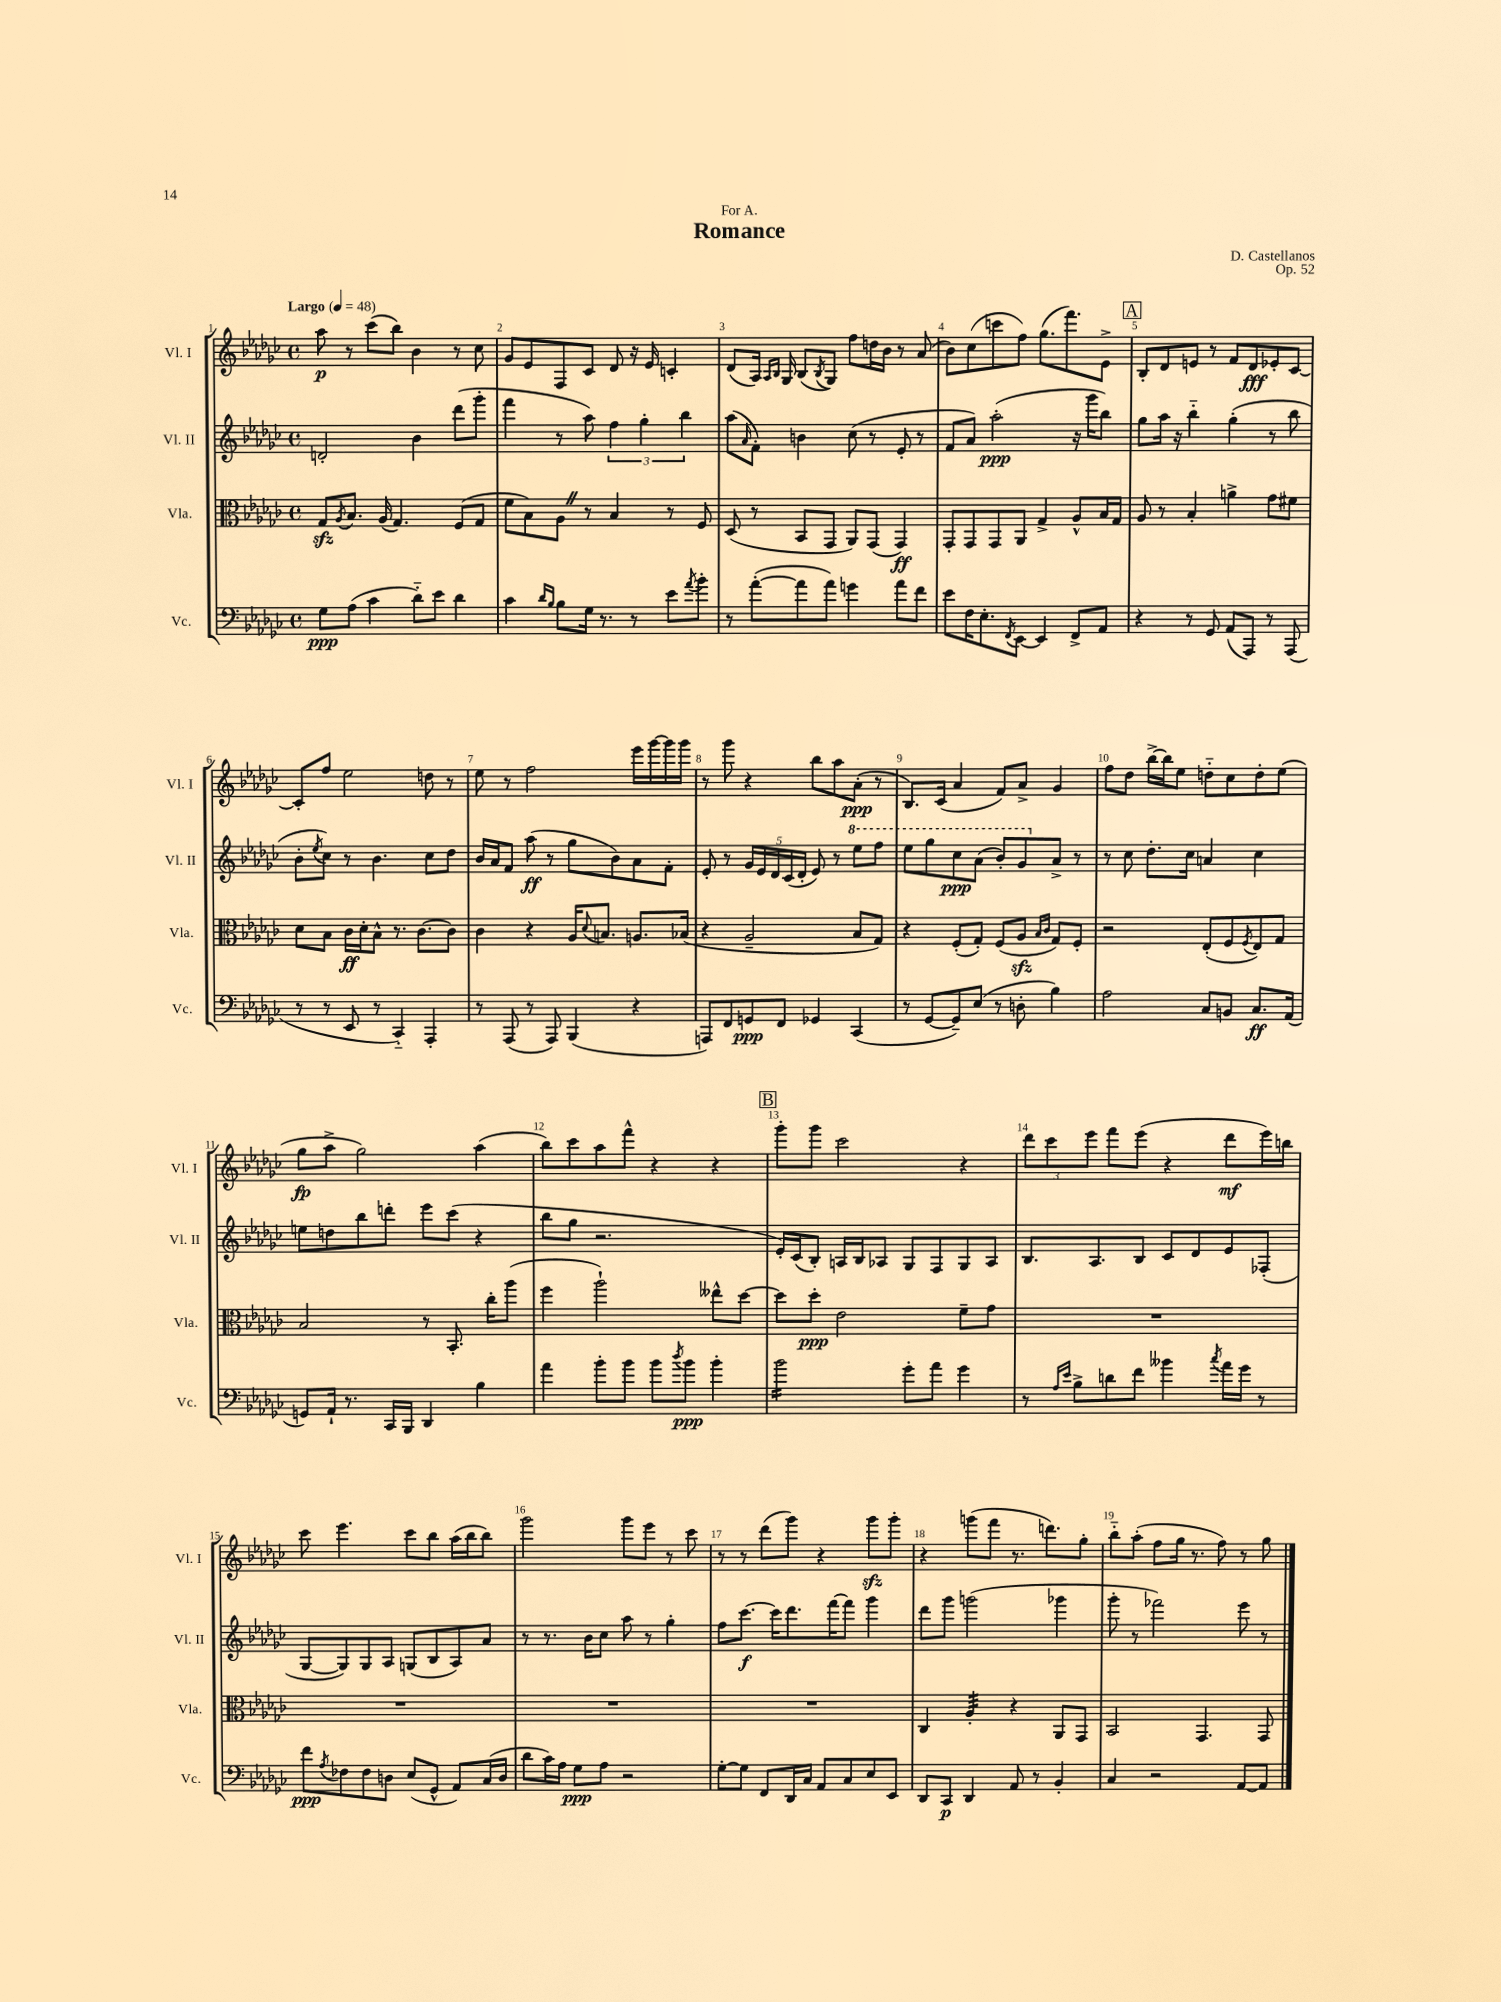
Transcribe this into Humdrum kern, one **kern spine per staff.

**kern	**kern	**kern	**kern
*staff4	*staff3	*staff2	*staff1
*clefF4	*clefC3	*clefG2	*clefG2
*k[b-e-a-d-g-c-]	*k[b-e-a-d-g-c-]	*k[b-e-a-d-g-c-]	*k[b-e-a-d-g-c-]
*M4/4	*M4/4	*M4/4	*M4/4
*met(c)	*met(c)	*met(c)	*met(c)
*MM48	*MM48	*MM48	*MM48
8G-	8G-	2d'	8aa-
.	8qA-	.	.
(8A-	8.B-	.	8r
4c-	.	.	(8ccc-
.	(16A-	.	.
.	4.G-)	.	8bb-)
8d-'~)	.	4b-	4b-
8e-	.	.	.
4d-	(8F	(8ddd-	8r
.	8G-	8ggg-'	8cc-
=	=	=	=
4c-	8f	4fff	8g-
.	8B-)	.	8e-
16qqd-	.	.	.
16qqB-	.	.	.
8B-	8A-	8r	8F
16G-	8r	8aa-)	8c-
8.r	.	.	.
.	4B-	6ff	8d-
8r	.	.	16r
.	.	6gg-'	.
.	.	.	16e-
8e-	8r	.	4c'
.	.	6bb-	.
8qa-	.	.	.
8b-'	8F	.	.
=	=	=	=
8r	(8D-	(8aa-	(8d-
.	.	16qqa-	.
([8a-'	8r	8f')	16A-)
.	.	.	16qqA-
.	.	.	16qqB-
.	.	.	16G-
8a-]	8BB-	4b	(8B-
.	.	.	8qB-
8a-)	8GG-	.	8G-)
4g	8AA-)	(8cc-	8ff
.	(8GG-	8r	16dd
.	.	.	16b-
8a-	4GG-)	8e-'	8r
8f	.	8r	(8a-
=	=	=	=
8e-	8GG-'	8f	8b-)
16F	8GG-	8a-)	(8cc-
8.E-'	.	.	.
.	8GG-	(2aa-'	8ccc
8qFF	.	.	.
[8EE-	8AA-	.	8ff)
4EE-]	4G-^	.	(8.gg-
.	.	.	8.fff)
8FF^	8A-^^	16r	.
.	.	16ggg-	.
8AA-	16B-	8bb-)	8e-^
.	16G-	.	.
=	=	=	=
4r	8A-	8gg-	8B-'
.	8r	16aa-	8d-
.	.	16r	.
8r	4B-'	4bb-'~	8e
8GG-	.	.	8r
(8AA-	4a^	(4gg-'	8f
8AAA-)	.	.	8d-
8r	8g-	8r	8e-'
(8AAA-	8f#	8bb-	[8c-
=	=	=	=
8r	8d-	8b-'	8c-']
.	.	8qee-	.
8r	8B-	8cc-)	8ff
8EE-	16c-	8r	2ee-
.	16d-'	.	.
8r	8B-^^	4.b-	.
4CC-'~)	8.r	.	.
.	[8.c-	.	.
4AAA-'	.	8cc-	8dd
.	8c-]	8dd-	8r
=	=	=	=
8r	4c-	16b-	8ee-
.	.	16a-	.
(8AAA-	.	8f	8r
8r	4r	(8aa-	2ff
8AAA-)	.	8r	.
(4BBB-	16A-	8gg-	.
.	8qqd-	.	.
.	8.B	.	.
.	.	8b-)	.
4r	8.A	8a-	16eee-
.	.	.	[16ggg-
.	.	8f'	16ggg-]
.	(16B-	.	16ggg-
=	=	=	=
8AAA)	4r	8e-'	8r
8FF	.	8r	8ggg-
8GG	2A-~	20g-	4r
.	.	20e-	.
.	.	20d-	.
8FF	.	.	.
.	.	(20c-	.
.	.	20d-'	.
4GG-	.	8e-)	8bb-
.	.	8r	8aa-
(4CC-	8B-	8eee-	(8a-'
.	8G-)	8fff	8r
=	=	=	=
8r	4r	8eee-	8.B-)
[8GG-	.	8ggg-	.
.	.	.	(16c-
8GG-~])	(8F'	8ccc-	4a-
(8E-	8G-')	(8aa-	.
8r	(8F	8bb-')	8f)
8D'	8A-	8gg-	8a-^
.	16qqB-	.	.
.	16qqc-	.	.
4B-)	8G-)	8a-^	4g-
.	8F'	8r	.
=	=	=	=
2A-	2r	8r	8ff
.	.	8cc-	8dd-
.	.	8.dd-'	[16bb-^
.	.	.	16bb-]
.	.	.	8ee-
.	.	16cc-	.
8C-	(8E-'	4a	8dd'~
8BB	8F	.	8cc-
.	8qF	.	.
8.C-	8E-)	4cc-	8dd'
.	8G-	.	(8ee-
(16AA-	.	.	.
=	=	=	=
8GG)	2B-	8ee	8gg-
16AA-`	.	8dd	8aa-^
8.r	.	.	.
.	.	8bb-	2gg-)
16CC-	.	8ddd'	.
16BBB-	.	.	.
4DD-	8r	8eee-	.
.	8.BB-'	(8ccc-	.
4B-	.	4r	(4aa-
.	16cc-'	.	.
.	(8aa-	.	.
=	=	=	=
4a-	4ff	8bb-	8bb-)
.	.	8gg-	8ccc-
8b-'	2aa-`)	2.r	8aa-
8b-	.	.	8fff^^
8b-	.	.	4r
8qdd-	.	.	.
8b-	.	.	.
4b-'	8ee--^^	.	4r
.	[8dd-	.	.
=	=	=	=
2b-	8dd-]	16e-')	8ggg-'
.	.	(16c-	.
.	8dd-'	8B-')	8ggg-
.	2e-	16A	2ccc-
.	.	16B-	.
.	.	8A-	.
8g-'	.	8G-	.
8a-	.	8F	.
4g-	8f~	8G-	4r
.	8g-	8A-	.
=	=	=	=
8r	1r	8.B-	12ddd-
.	.	.	12ccc-
16qqA-	.	.	.
16qqe-	.	.	.
8B-^	.	.	.
.	.	.	12eee-
.	.	8.A-	.
8d	.	.	8fff
8f	.	8B-	(8eee-
4b--	.	8c-	4r
.	.	8d-	.
8qcc-	.	.	.
16a-	.	8e-	8ddd-
16g-	.	.	.
8r	.	(8F-'	16eee-)
.	.	.	16bb
=	=	=	=
8f	1r	[8G-	8ccc-
8qA-	.	.	.
8F-	.	8G-])	4.eee-
8F-	.	8G-	.
8D	.	8A-	.
(8E-	.	(8G	8ccc-
8GG-^^	.	8B-	8bb-
8AA-)	.	8A-)	(16aa-
.	.	.	16bb-
(16C-	.	8a-	8bb-)
16D	.	.	.
=	=	=	=
8d-	1r	8r	2ggg-
16c-)	.	8.r	.
16A-	.	.	.
8G-	.	.	.
.	.	16b-	.
8A-	.	8cc-	.
2r	.	8aa-	8ggg-
.	.	8r	8eee-
.	.	4gg-'	8r
.	.	.	8ccc-
=	=	=	=
[8G-'	1r	8ff	8r
8G-]	.	[8.ccc-	8r
8FF	.	.	(8ddd-
.	.	16ccc-]	.
16DD-	.	8.ddd-	8ggg-)
16C-	.	.	.
8AA-	.	.	4r
.	.	[16fff	.
8C-	.	8fff]	.
8E-	.	4ggg-	8ggg-
8EE-	.	.	8ggg-'
=	=	=	=
8DD-	4C-	8ddd-	4r
8CC-	.	8ggg-	.
4DD-	4A-'	(2ggg	(8ggg
.	.	.	8fff
8AA-	4r	.	8.r
8r	.	.	.
.	.	.	8.ddd)
4BB-'	8AA-	4ggg-	.
.	8GG-	.	8gg-'
=	=	=	=
4C-	2BB-	8ggg-'	8bb-'~
.	.	8r	(8aa-'
2r	.	2fff-)	8ff
.	.	.	16gg-
.	.	.	8.r
.	4.GG-	.	.
.	.	.	8ff)
[8AA-	.	8eee-	8r
8AA-]	8GG-	8r	8gg-
==	==	==	==
*-	*-	*-	*-
